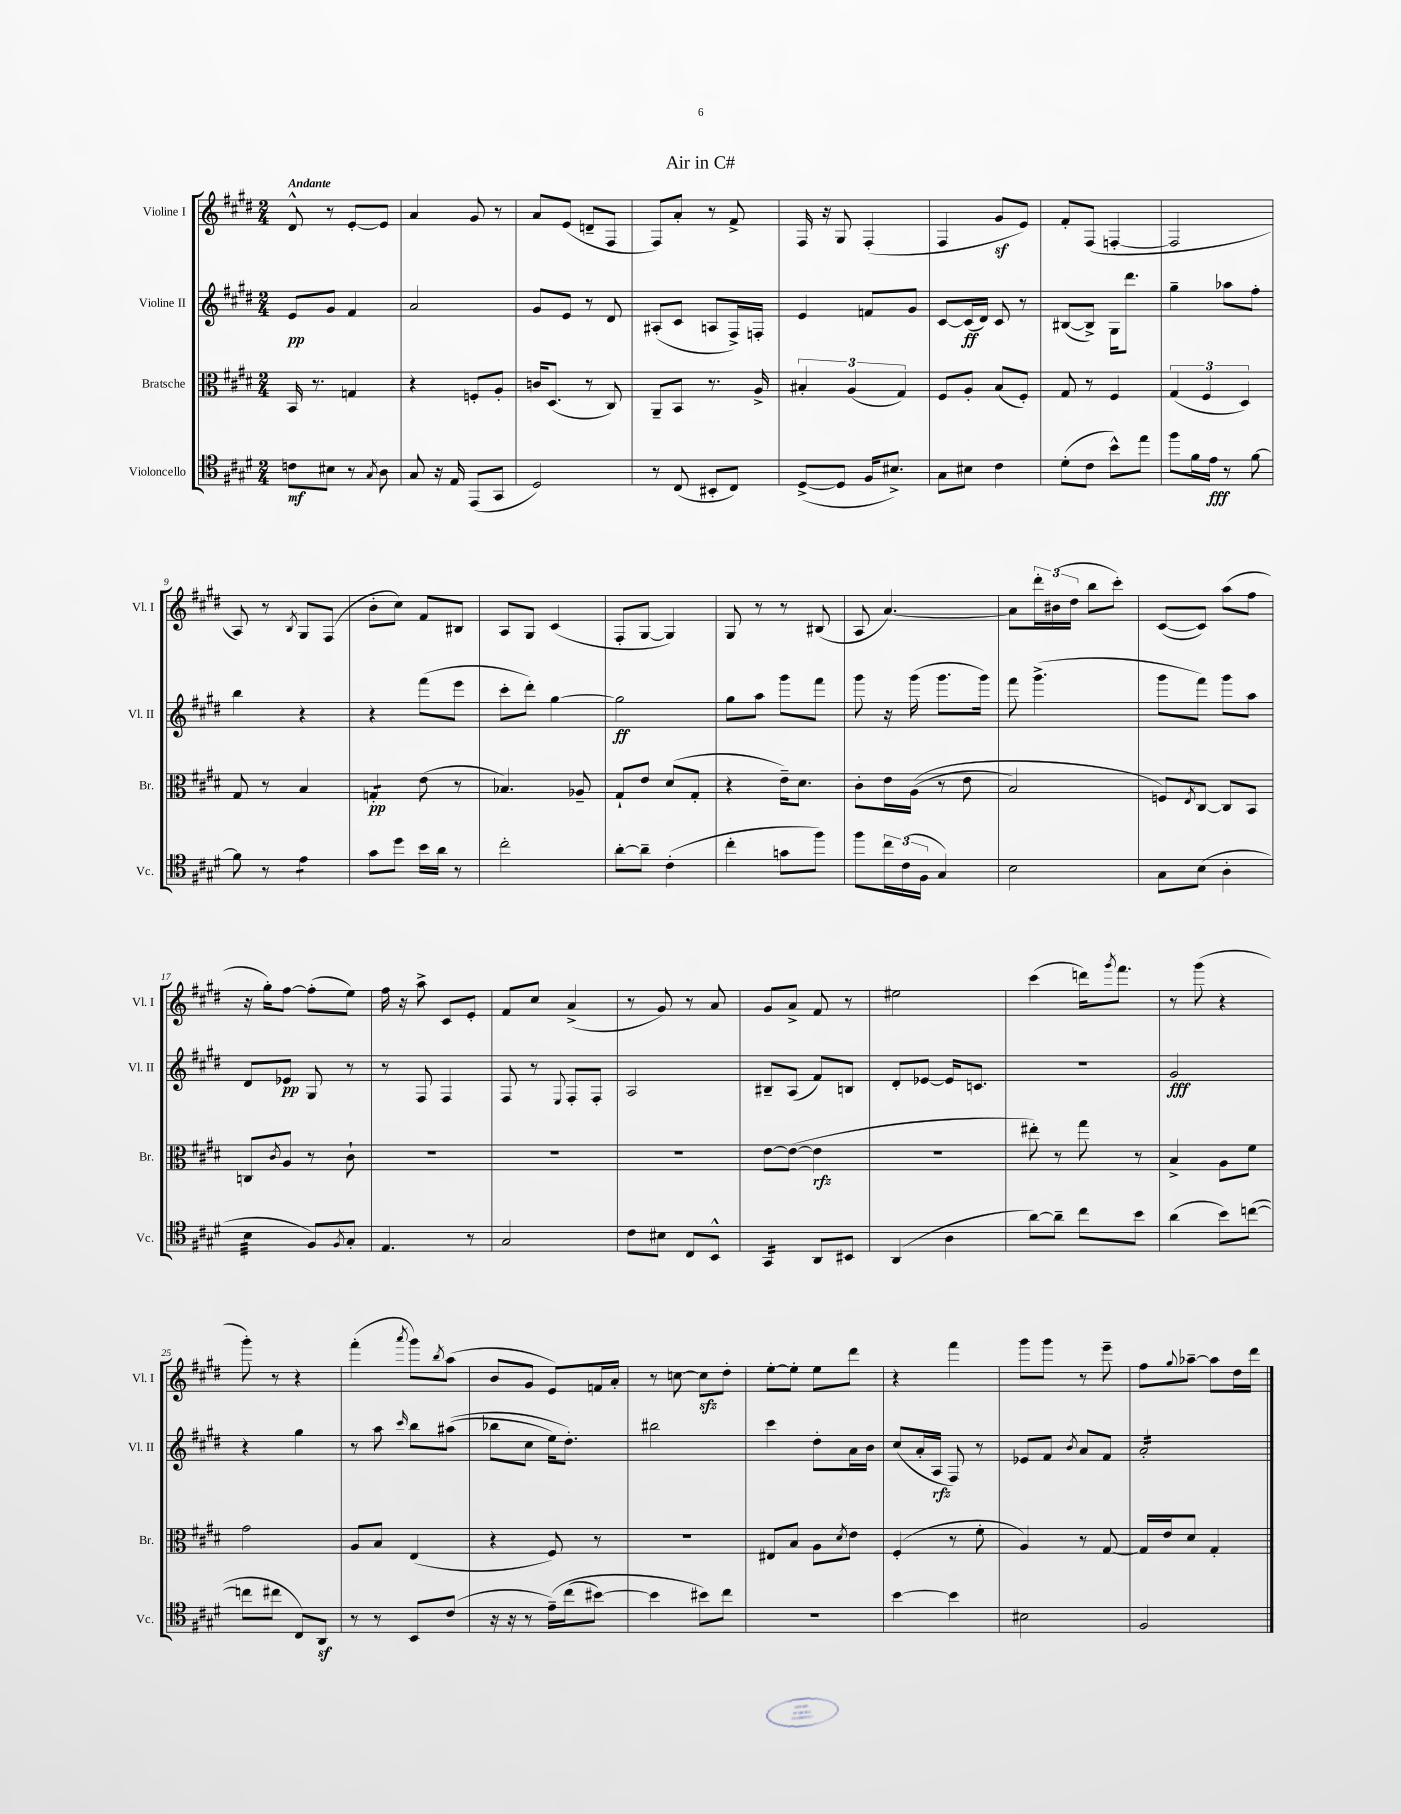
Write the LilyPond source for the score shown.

\header { title = "Air in C#" }
<<
\new StaffGroup <<
\new Staff = "s0" \with { instrumentName = "Violine I" shortInstrumentName = "Vl. I" } {
    \clef treble \key e \major \numericTimeSignature \time 2/4 \tempo "Andante"
    dis'8-^ r8 e'8~-. e'8 |
    a'4 gis'8 r8 |
    a'8 e'8( d'8-- fis8 |
    fis8) a'8-. r8 fis'8-> |
    fis16 r16 gis8 fis4-.( |
    fis4 gis'8\sf e'8) |
    fis'8-. fis8( f4~-. |
    f2 |
    a8) r8 \acciaccatura { b8 } gis8 fis8( |
    b'8-. cis''8) fis'8 bis8 |
    a8 gis8 cis'4( |
    fis8-. gis8~ gis4) |
    gis8 r8 r8 bis8( |
    a8 a'4.~) |
    a'8 \tuplet 3/2 { dis'''16-. bis'16( dis''16 } b''8 cis'''8-.) |
    cis'8~( cis'8) a''8( fis''8 |
    r16 gis''16-.) fis''8~ fis''8-.( e''8) |
    fis''16 r16 a''8-> cis'8 e'8-. |
    fis'8 cis''8 a'4->( |
    r8 gis'8) r8 a'8 |
    gis'8 a'8-> fis'8 r8 |
    eis''2 |
    cis'''4( d'''16) \acciaccatura { gis'''8 } fis'''8. |
    r8 gis'''8( r4 |
    gis'''8-.) r8 r4 |
    fis'''4-.( \acciaccatura { a'''8 } gis'''8) \acciaccatura { b''8 } a''8( |
    b'8 gis'8 e'8) f'16 a'16-. |
    r8 c''8~ c''8\sfz dis''8-. |
    e''8~-. e''8-. e''8 dis'''8 |
    r4 fis'''4 |
    gis'''8 gis'''8 r8 e'''8-- |
    fis''8 \appoggiatura { gis''8 } aes''8~-- aes''8 dis''16 dis'''16 \bar "|." |
}
\new Staff = "s1" \with { instrumentName = "Violine II" shortInstrumentName = "Vl. II" } {
    \clef treble \key e \major \numericTimeSignature \time 2/4
    e'8\pp gis'8 fis'4 |
    a'2 |
    gis'8 e'8 r8 dis'8 |
    ais8-.( cis'8 a8 fis16->) f16-. |
    e'4 f'8 gis'8 |
    cis'8~ cis'16\ff( dis'16) cis'8 r8 |
    bis8~( bis8->) gis16 dis'''8. |
    gis''4-- aes''8 fis''8-. |
    b''4 r4 |
    r4 fis'''8( e'''8 |
    cis'''8-. dis'''8-.) gis''4~ |
    gis''2\ff |
    gis''8 a''8 gis'''8 fis'''8 |
    gis'''8 r16 gis'''16( gis'''8. gis'''16) |
    fis'''8 gis'''4.->( |
    gis'''8 fis'''8) gis'''8 a''8 |
    dis'8 ees'8\pp gis8 r8 |
    r8 fis8 fis4 |
    fis8 r8 \appoggiatura { e8 } fis8-. fis8-. |
    a2 |
    bis8-- a8( fis'8) b8 |
    dis'8-. ees'8~ ees'16 c'8. |
    r2 |
    gis'2\fff |
    r4 gis''4 |
    r8 a''8 \grace { cis'''16 } b''8 ais''8(\( |
    bes''8 cis''8 e''16) dis''8.-.\) |
    bis''2 |
    cis'''4 dis''8-. a'16 b'16 |
    cis''8( a'16-. a16\rfz fis8) r8 |
    ees'8 fis'8 \acciaccatura { b'8 } a'8 fis'8 |
    a'2:16-. \bar "|." |
}
\new Staff = "s2" \with { instrumentName = "Bratsche" shortInstrumentName = "Br." } {
    \clef alto \key e \major \numericTimeSignature \time 2/4
    b,16 r8. g4 |
    r4 f8-. a8-. |
    c'16 dis8.( r8 cis8) |
    a,8-- b,8 r8. a16-> |
    \tuplet 3/2 { bis4-. a4( gis4) } |
    fis8 a8-. b8( fis8-.) |
    gis8 r8 fis4 |
    \tuplet 3/2 { gis4( fis4 dis4) } |
    gis8 r8 b4 |
    g4:8-.\pp e'8( r8 |
    bes4.) aes8-- |
    gis8-! e'8 dis'8( gis8-. |
    r4 e'16--) dis'8. |
    cis'8-. e'16 a16(\( r8 e'8 |
    b2) |
    f8\) \acciaccatura { e8 } cis8~ cis8 b,8 |
    c8 \acciaccatura { cis'8 } a8 r8 cis'8-! |
    R2 |
    R2 |
    R2 |
    e'8~ e'8~( e'4\rfz |
    r2 |
    eis''8-.) r8 gis''8 r8 |
    b4-> a8 fis'8 |
    gis'2 |
    a8 b8 e4( |
    r4 fis8) r8 |
    R2 |
    eis8 b8 a8 \acciaccatura { dis'8 } e'8 |
    fis4-.( r8 fis'8-. |
    a4) r8 gis8~ |
    gis16 e'16 dis'8 gis4-. \bar "|." |
}
\new Staff = "s3" \with { instrumentName = "Violoncello" shortInstrumentName = "Vc." } {
    \clef tenor \key e \major \numericTimeSignature \time 2/4
    c'8\mf bis8 r8 \acciaccatura { gis8 } a8 |
    gis8 r16 e16 e,8( gis,8 |
    dis2) |
    r8 cis8( bis,8-. cis8) |
    dis8~->( dis8 fis16 bis8.->) |
    gis8 bis8 cis'4 |
    dis'8-.( cis'8 b'8-^) e''8 |
    fis''8 fis'16 e'16\fff r8 fis'8~ |
    fis'8 r8 e'4:8 |
    gis'8 dis''8 b'16 a'16 r8 |
    cis''2-. |
    a'8~-. a'8-- cis'4-.( |
    cis''4-. g'8 fis''8) |
    fis''8 \tuplet 3/2 { cis''16 cis'16( fis16 } gis4) |
    b2 |
    gis8 b8( a4-. |
    b4:32 fis8) \acciaccatura { fis8 } gis8-. |
    e4. r8 |
    gis2 |
    cis'8 bis8 cis8 b,8-^ |
    gis,4:16 a,8 bis,8 |
    a,4( a4 |
    a'8~) a'8-- cis''8 b'8 |
    a'4( b'8) c''8~( |
    c''8 cis''8 cis8) a,8\sf |
    r8 r8 b,8 cis'8( |
    r16 r16 r8 e'16--)\( cis''16( bis'8~) |
    bis'4 bis'8\) cis''8 |
    r2 |
    b'4~ b'4 |
    bis2 |
    fis2 \bar "|." |
}
>>
>>
